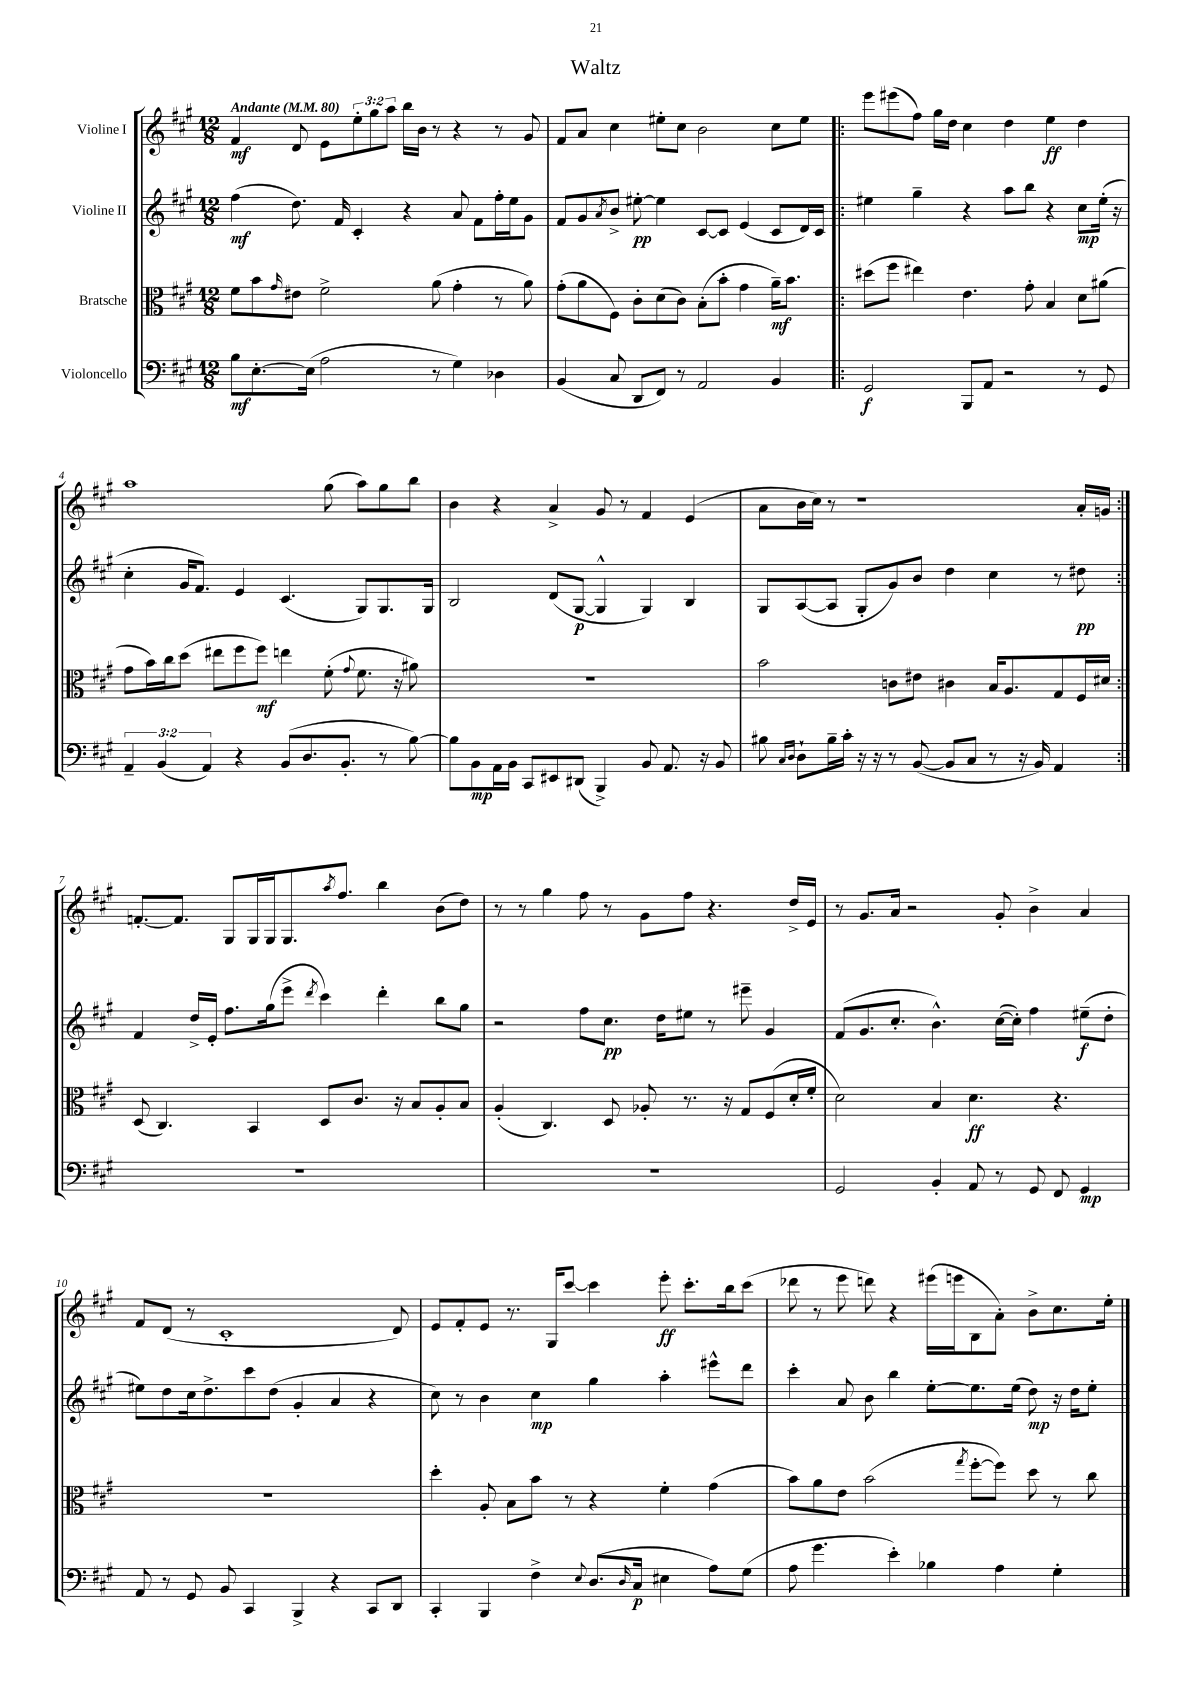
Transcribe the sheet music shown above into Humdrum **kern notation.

**kern	**kern	**kern	**kern
*staff4	*staff3	*staff2	*staff1
*clefF4	*clefC3	*clefG2	*clefG2
*k[f#c#g#]	*k[f#c#g#]	*k[f#c#g#]	*k[f#c#g#]
*M12/8	*M12/8	*M12/8	*M12/8
*MM80	*MM80	*MM80	*MM80
8B\L	8f#\L	(4ff#\	4f#/
[8.E'\	8b\	.	.
.	16qqg#/	.	.
.	8e#\J	8.dd\)	8d/
(16E\]Jk	.	.	.
2A\	2f#^\	.	8e\L
.	.	16f#/	.
.	.	4c#'/	12ee'\
.	.	.	12gg#\
.	.	.	12aa\J
.	.	4r	16bb\LL
.	.	.	16b\JJ
8r	(8a\	.	8r
4G#\)	4g#'\	8a/	4r
.	.	8f#\L	.
4D-\	8r	16ff#'\L	8r
.	.	16ee\J	.
.	8a\)	8g#\J	8g#/
=	=	=	=
(4BB/	(8g#'\L	8f#/L	8f#/L
.	8a\	8g#/	8a/J
.	.	8qa/	.
8C#/	8F#\J)	8b^/J	4cc#\
8DD/L	8c#'\L	[8ee#'\	.
8FF#/J)	(8d\	4ee#\]	8ee#'\L
8r	8c#\J)	.	8cc#\J
2AA/	(8B'\L	[8c#/L	2b\
.	8b'\J	8c#/]J	.
.	4g#\	(4e/	.
4BB/	16a~\LK)	8c#/L	8cc#\L
.	8.b\J	.	.
.	.	16d/L)	8ee#\J
.	.	16c#/JJ	.
=!|:	=!|:	=!|:	=!|:
2GG#/	(8dd#\L	4ee#\	8eee\L
.	8ff#\J	.	(8eee#\
.	4ee#\)	4gg#~\	8ff#\J)
.	.	.	16gg#\LL
.	.	.	16dd\JJ
8BBB/L	4.e\	4r	4cc#\
8AA/J	.	.	.
2r	.	8aa\L	4dd\
.	8g#'\	8bb\J	.
.	4B/	4r	4ee\
8r	8d\L	8cc#\L	4dd\
8GG#/	(8a#\J	(16ee#'\Jk	.
.	.	16r	.
=	=	=	=
6AA~/	8g#\L	4cc#'\	1aa
.	16b\L)	.	.
(6BB/	.	.	.
.	16cc#\J	.	.
.	(8dd\J	16g#/LK	.
.	.	8.f#/J)	.
6AA/)	.	.	.
.	8ee#\L	.	.
4r	8ff#\	4e/	.
.	8ff#\J)	.	.
(8BB/L	4ee\	(4.c#/	.
8.D/	.	.	.
.	(8f#'\	.	(8gg#\
8.BB'/J	.	.	.
.	8qqg#/	.	.
.	8.f#\	8G#/L)	8aa\L)
8r	.	8.G#/	8gg#\
.	16r	.	.
[8B\)	8a#\)	.	8bb\J
.	.	16G#/Jk	.
=	=	=	=
8B\]L	1.r	2B/	4b\
8BB\	.	.	.
16AA\L	.	.	4r
16BB\JJ	.	.	.
8CC#/L	.	.	.
8EE#/	.	(8d/L	4a^/
(8DD#/J	.	[8G#/J	.
4BBB^/)	.	4G#^^/]	8g#/
.	.	.	8r
8BB/	.	4G#/)	4f#/
8.AA/	.	.	.
.	.	4B/	(4e/
16r	.	.	.
8BB/	.	.	.
=	=	=	=
8B#\	2b\	8G#/L	8a\L
16qqC#/LL	.	.	.
16qqD/JJ	.	.	.
8D`\L	.	([8A/	16b\L
.	.	.	16cc#\JJ)
16B#~\L	.	8A/]J	8r
16c#'\JJ	.	.	.
16r	.	8G#'/L	1r
16r	.	.	.
8r	8c\L	8g#/)	.
([8BB/	8e#\J	8b/J	.
8BB/]L	4c#\	4dd\	.
8C#/J	.	.	.
8r	16B/LK	4cc#\	.
.	8.A/	.	.
16r	.	.	.
16BB/)	.	.	.
4AA/	8G#/	8r	.
.	16F#/L	8dd#\	16a'/LL
.	16d#/JJ	.	16g/JJ
=:|!	=:|!	=:|!	=:|!
1.r	(8D/	4f#/	[8.f'/L
.	4.C#/)	.	.
.	.	.	8.f/]J
.	.	16dd^/LL	.
.	.	16e'/JJ	.
.	.	8.ff#\L	8G#/L
.	4BB/	.	16G#/L
.	.	(16gg#\k	16G#/J
.	.	8eee^\J	8.G#/
.	.	8qddd/	.
.	8D/L	4ccc#\)	.
.	.	.	8qaa/
.	.	.	8.ff#/J
.	8.c#/J	.	.
.	.	4ddd'\	4bb\
.	16r	.	.
.	8B/L	.	.
.	8A'/	8bb\L	(8b\L
.	8B/J	8gg#\J	8dd\J)
=	=	=	=
1.r	(4A'/	2r	8r
.	.	.	8r
.	4.C#/)	.	4gg#\
.	.	8ff#\L	8ff#\
.	8D/	8.cc#\J	8r
.	8A-'/	.	8g#\L
.	.	16dd\LK	.
.	8.r	8ee#\J	8ff#\J
.	.	8r	4.r
.	16r	.	.
.	8G#/L	8eee#~\	.
.	(8F#/	4g#/	.
.	16d'/L	.	16dd^/LL
.	16f#'/JJ	.	16e/JJ
=	=	=	=
2GG#/	2d\)	(8f#/L	8r
.	.	8.g#/	8.g#/L
.	.	8.cc#'/J	16a/Jk
.	.	.	2r
4BB'/	4B/	4.b^^\)	.
8AA/	4.d\	.	.
8r	.	([16cc#\LL	8g#'/
.	.	16cc#'\]JJ)	.
8GG#/	.	4ff#\	4b^\
8FF#/	4.r	.	.
4GG#/	.	(8ee#~\L	4a/
.	.	8dd'\J	.
=	=	=	=
8AA/	1.r	8ee#\L)	8f#/L
8r	.	8dd\	(8d/J
8GG#/	.	16cc#\k	8r
.	.	8.dd^\	.
8BB/	.	.	1c#'
4CC#/	.	8ccc#\	.
.	.	(8dd\J	.
4BBB^/	.	4g#'/	.
4r	.	4a/	.
8CC#/L	.	4r	.
8DD/J	.	.	8d/)
=	=	=	=
4CC#'/	4dd'\	8cc#\)	8e/L
.	.	8r	8f#'/
4BBB/	8A'/	4b\	8e/J
.	8B\L	.	8.r
4F#^\	8b\J	4cc#\	.
.	.	.	16G#/LK
.	8r	.	[8ccc#/J
8qqE/	.	.	.
(8.D/L	4r	4gg#\	4ccc#\]
16qqD/	.	.	.
16C#/Jk	.	.	.
4E#\	4f#'\	4aa'\	8eee'\
.	.	.	8.ccc#'\L
8A\L)	(4g#\	8eee#^^\L	.
.	.	.	16bb\k
(8G#\J	.	8ddd\J	(8ccc#\J
=	=	=	=
8A\	8b\L)	4ccc#'\	8ddd-\
4.g#\	8a\	.	8r
.	8e\J	8a/	8eee\
.	(2b\	8b\	8ddd\)
4e'\)	.	4bb\	4r
4B-\	.	[8ee'\L	(16eee#\LL
.	.	.	16eee\J
.	8qgg#/	.	.
.	[8ff#'\L	8.ee\]	8B\
4A\	8ff#\]J)	.	8a'\J)
.	.	(16ee\Jk	.
.	8dd\	8dd\)	8b^\L
4G#'\	8r	16r	8.cc#\
.	.	16dd\LK	.
.	8cc#\	8ee'\J	.
.	.	.	16ee'\Jk
==	==	==	==
*-	*-	*-	*-
